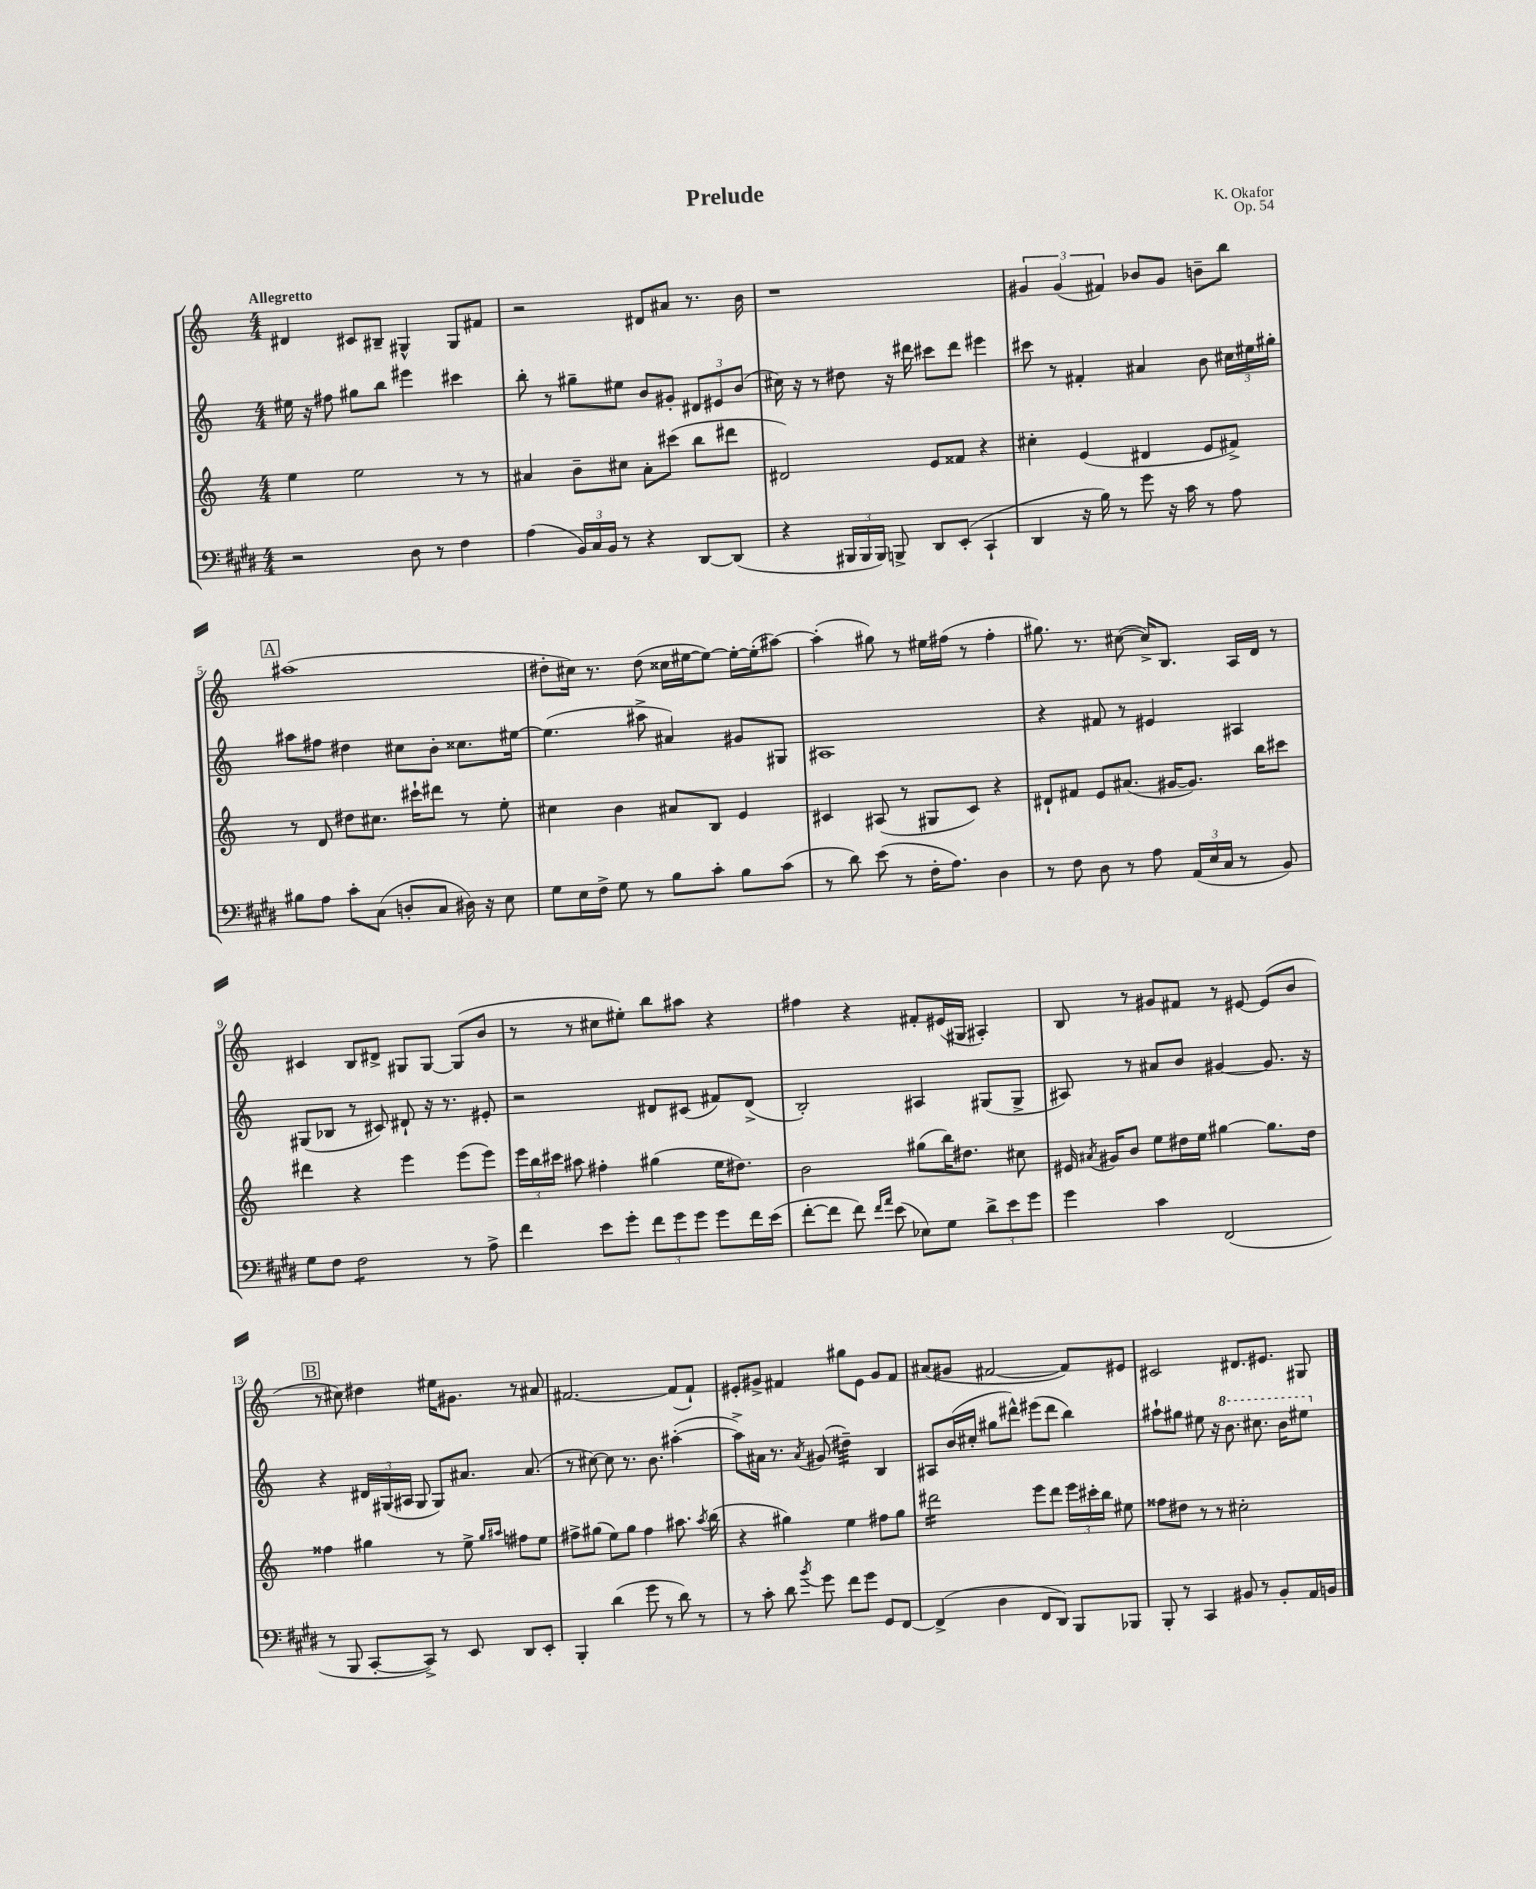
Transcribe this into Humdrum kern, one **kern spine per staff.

**kern	**kern	**kern	**kern
*staff4	*staff3	*staff2	*staff1
*clefF4	*clefG2	*clefG2	*clefG2
*k[f#c#g#d#]	*k[]	*k[]	*k[]
*M4/4	*M4/4	*M4/4	*M4/4
2r	4ee	16ee#	4d#
.	.	16r	.
.	.	8ff#	.
.	2ee	8gg#	8c#
.	.	8bb	8B#~
8D#	.	4eee#	4G#^^
8r	.	.	.
4F#	8r	4ccc#	8G#
.	8r	.	8f#
=	=	=	=
(4A	4a#	8bb'	2r
.	.	8r	.
24BB)	8b~	8gg#~	.
24C#	.	.	.
24BB	.	.	.
8r	8cc#	8ee#	.
4r	8a#'	8b	8d#
.	(8ccc#	8g#'	8a#
[8DD#	8bb	12d#	8.r
.	.	12e#	.
(8DD#]	8ddd#	.	.
.	.	(12b	.
.	.	.	16b
=	=	=	=
4r	2d#)	16cc#)	1r
.	.	16r	.
.	.	8r	.
24BBB#	.	8dd#	.
24BBB#	.	.	.
24BBB#)	.	.	.
8BBB^	.	16r	.
.	.	16ddd#	.
8DD#	8e	8ccc#	.
(8EE'	8f##	8ddd#	.
4CC#`	4r	4eee#	.
=	=	=	=
4DD#	4cc#'	8ccc#	6g#
.	.	8r	.
.	.	.	(6g#
16r	(4e	4f#'	.
16B)	.	.	.
.	.	.	6f#)
8r	.	.	.
8g#	4d#	4a#	8b-
16r	.	.	8g#
16c#	.	.	.
8r	8e	8b	8b~
8A	8f#^)	24cc#	8bb
.	.	24ee#	.
.	.	24gg#'	.
=	=	=	=
8B#	8r	8aa#	(1aa#
8A	8d	8ff#	.
8c#'	8dd#	4dd#	.
(8C#	8.cc#	.	.
8D'	.	8cc#	.
.	16ccc#`	.	.
8C#	8ddd#	8b'	.
16D#)	8r	8.cc##	.
16r	.	.	.
8E	8ee'	.	.
.	.	[16ee#	.
=	=	=	=
8G#	4cc#	(4.ee#]	8dd#'
16E	.	.	16cc#)
16F#^	.	.	8.r
8G#	4b	.	.
8r	.	8aa#^	(8dd#
8B	8a#	4a#)	16cc##
.	.	.	[16ee#
8c#'	8B	.	8ee#_)
8B	4e	8g#	16ee#'_
.	.	.	(16ee#']
(8c#	.	8G#	[8aa#)
=	=	=	=
8r	4c#	1A#	(4aa#']
8d#)	.	.	.
(8e	(8A#	.	8gg#)
8r	8r	.	8r
16F#'	8G#	.	16ee#
8.A)	.	.	(16ff#
.	8c#)	.	8r
4D#	4r	.	4ff#'
=	=	=	=
8r	8d#`	4r	8.gg#)
8F#	8f#	.	.
.	.	.	8.r
8D#	8e	8f#	.
8r	(8.a#	8r	([8cc#
8A	.	4e#	16cc#^])
.	[16g#	.	8.B
(24AA	8.g#])	.	.
24E	.	.	.
24C#	.	.	.
8r	.	4A#	16A
.	16bb	.	16d
8BB)	8ccc#	.	8r
=	=	=	=
8G#	4ddd#	(8G#	4c#
8F#	.	8B-	.
2F#	4r	8r	8B
.	.	8c#)	8d#^
.	4eee	8d#`	8G#
.	.	16r	[8G#
.	.	8.r	.
8r	(8eee	.	(8G#]
8A^	8eee)	8e#'	8b
=	=	=	=
4f#	24eee	2r	8r
.	24bb	.	.
.	24ccc#	.	.
.	8aa#	.	8r
8e	4ff#'	.	8cc#
8g#'	.	.	8ee#')
12f#	(4gg#	8d#	8bb
12g#	.	.	.
.	.	(8c#	8aa#
12g#	.	.	.
8g#	16ee	8f#)	4r
.	8.dd#)	.	.
16f#	.	(8d#^	.
(16e	.	.	.
=	=	=	=
[8f#'	2b	2B')	4ff#
8f#]	.	.	.
8f#)	.	.	4r
16qqf#	.	.	.
16qqa	.	.	.
(8e	.	.	.
8E-)	(8gg#	4A#	8f#'
8G#	16bb)	.	(16e#
.	8.dd#	.	16G#
12d#^	.	(8G#	4A#')
12e	.	.	.
.	8cc#	8G#^	.
12g#	.	.	.
=	=	=	=
4g#	16e#	8A#)	8B
.	8qa#	.	.
.	16g#	.	.
.	8b	8r	8r
4c#	8ee	8a#	8g#
.	16dd#	8b	8f#
.	16ee	.	.
(2FF#	[4gg#	[4g#	8r
.	.	.	[8e#
.	8.gg#]	8.g#]	(8e#]
.	.	.	8b
.	16dd#	16r	.
=	=	=	=
8r	4ff##	4r	8r
8BBB	.	.	8cc#)
[8CC#'	4gg#	24d#	4dd#
.	.	(24G#	.
.	.	24A#	.
8CC#^])	.	8G#	.
8r	8r	8G#)	16ee#
.	.	.	8.g#
8EE	8ee^	8.a#	.
.	16qqgg#	.	.
.	16qqaa#	.	.
8DD#	8ff#	.	8r
.	.	(8.a#	.
8EE'	8ee	.	8a#
=	=	=	=
4BBB'	8ff#^	8r	[2.f#
.	(8gg#	[8cc#)	.
(4d#	8ee)	8cc#]	.
.	8gg#	8.r	.
8g#	4ff#	.	.
.	.	8.b	.
8r	.	.	.
8d#)	8.aa#	([4aa#'	(8f#]
8r	.	.	8f#`)
.	8qaa#	.	.
.	(16bb	.	.
=	=	=	=
8r	4r	8aa#^])	8e#'
8c#'	.	16a#	8g#^
.	.	8.r	.
8d#	4gg#)	.	4f#
8qb	.	8qa#	.
8g#	.	(8g#	.
8f#	4ee	4dd#~)	8gg#
8g#	.	.	8e#
8GG#	8ff#	4B	8g#
[8FF#	8gg#	.	8f#
=	=	=	=
(4FF#^]	2ddd#	8A#	(8a#
.	.	(16b	8g#
.	.	16cc#'	.
4D#	.	8gg#	[2f#
.	.	8ddd#^^)	.
8FF#	8eee	(8eee#	.
8DD#)	8ddd#	8ddd#	.
8BBB	24eee	4bb)	8f#])
.	24ccc#'	.	.
.	24bb	.	.
8BBB-	8ee#	.	8e#
=	=	=	=
8BBB'	8ff##	8aa#`	2c#
8r	8dd#	8gg#	.
4CC#	8r	8ee#	.
.	8r	16r	.
.	.	8.bb	.
8BB#	2cc#'	.	8.d#
8r	.	8.ccc#	.
.	.	.	8.e#
8BB#'	.	.	.
.	.	16bb	.
16AA	.	8eee#	8G#
16BB	.	.	.
==	==	==	==
*-	*-	*-	*-
